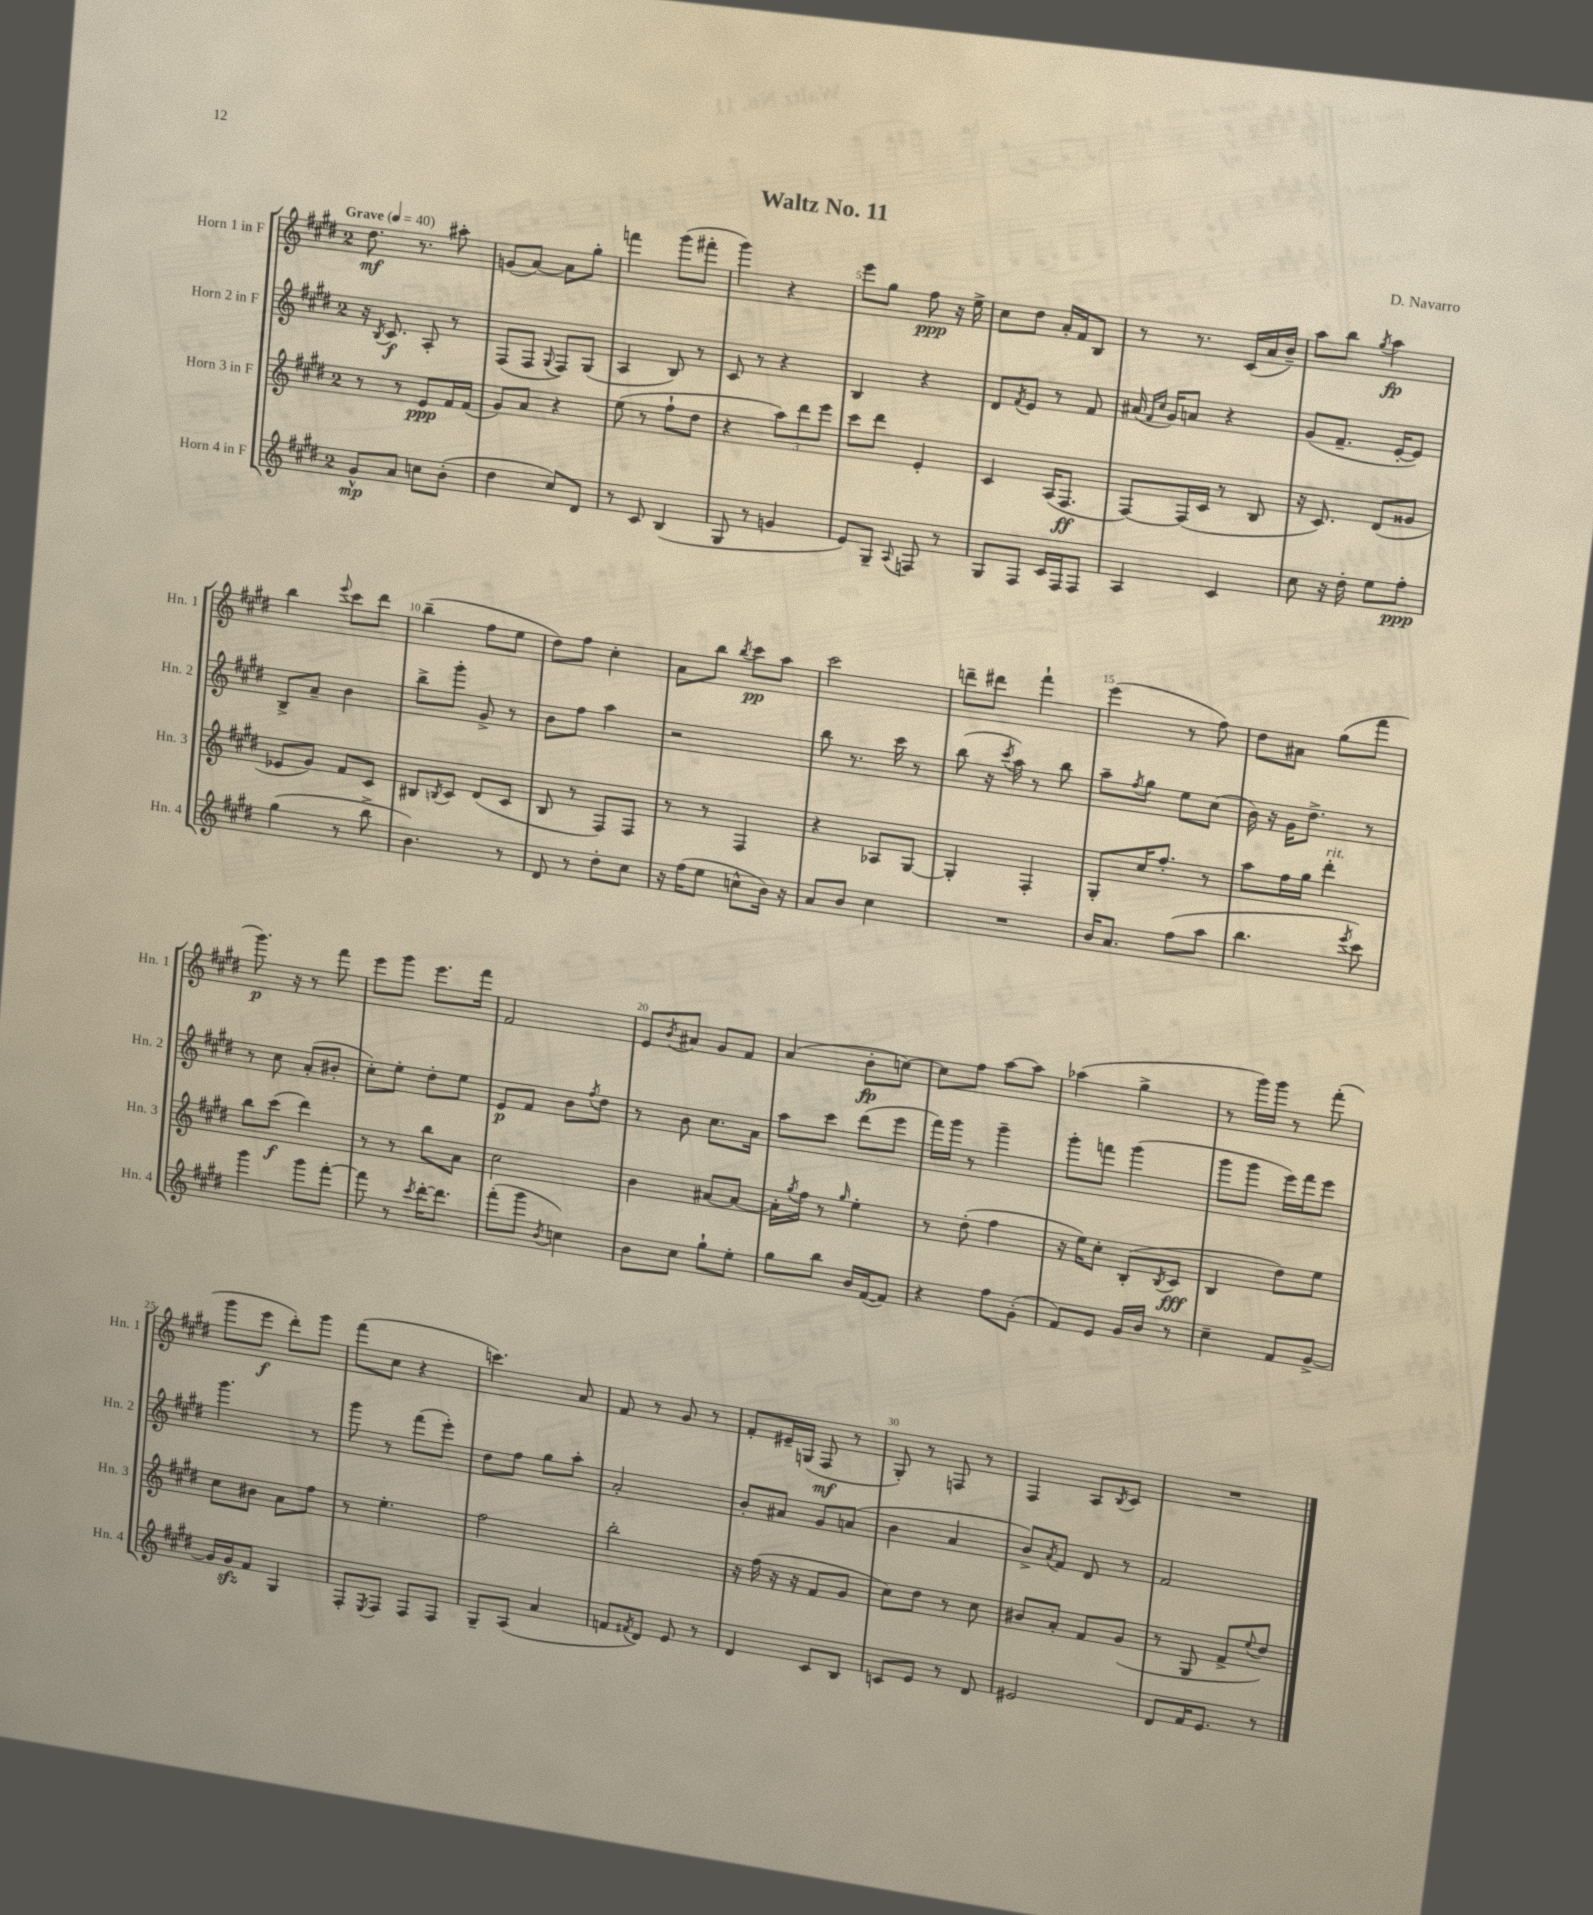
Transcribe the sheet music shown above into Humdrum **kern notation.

**kern	**dynam	**kern	**dynam	**kern	**dynam	**kern	**dynam
*part4	*part4	*part3	*part3	*part2	*part2	*part1	*part1
*staff4	*staff4	*staff3	*staff3	*staff2	*staff2	*staff1	*staff1
*I"Horn 4 in F	*	*I"Horn 3 in F	*	*I"Horn 2 in F	*	*I"Horn 1 in F	*
*I'Hn. 4	*	*I'Hn. 3	*	*I'Hn. 2	*	*I'Hn. 1	*
*clefG2	*	*clefG2	*	*clefG2	*	*clefG2	*
*k[f#c#g#d#]	*	*k[f#c#g#d#]	*	*k[f#c#g#d#]	*	*k[f#c#g#d#]	*
*M2/4	*	*M2/4	*	*M2/4	*	*M2/4	*
*MM40	*	*MM40	*	*MM40	*	*MM40	*
=1	=1	=1	=1	=1	=1	=1	=1
!	!	!	!	!	!	!LO:TX:a:B:t=Grave	!
8g#^^/L	mp	8r	.	16r	.	8.dd#\	mf
.	.	.	.	8qB/	.	.	.
.	.	.	.	8.c#/	f	.	.
8a/J	.	8r	.	.	.	.	.
.	.	.	.	.	.	8.r	.
8ccn\L	.	8e/L	ppp	8A'/	.	.	.
(8b'\J	.	16f#/L	.	8r	.	8aa#X'\	.
.	.	(16f#/JJ	.	.	.	.	.
=2	=2	=2	=2	=2	=2	=2	=2
4dd#\	.	8g#/L)	.	(8F#/L	.	(8gn/L	.
.	.	8a/J	.	8F#/J	.	[8a/J)	.
.	.	.	.	8qqG#/	.	.	.
8cc#/L)	.	4r	.	8F#/L)	.	8a\L]	.
8d#/J	.	.	.	(8G#/J	.	8gg#'\J	.
=3	=3	=3	=3	=3	=3	=3	=3
8r	.	(8ee\	.	4A/	.	4fffn\	.
8c#/	.	8r	.	.	.	.	.
(4B/	.	8ff#`\L	.	8B/)	.	(8ggg#\L	.
.	.	8dd#\J	.	8r	.	8fff#X'\J	.
=4	=4	=4	=4	=4	=4	=4	=4
8G#/	.	4r	.	8c#/	.	4ggg#\)	.
8r	.	.	.	8r	.	.	.
4gn/	.	12aa\L)	.	4r	.	4r	.
.	.	12ddd#\	.	.	.	.	.
.	.	12eee\J	.	.	.	.	.
=5	=5	=5	=5	=5	=5	=5	=5
8e/L)	.	8ccc#\L	.	4B/	.	8eee\L	.
8G#~/J	.	8ddd#\J	.	.	.	8gg#\J	.
8qqA/	.	.	.	.	.	.	.
8Fn/	.	4e'/	.	4r	.	8ff#\	ppp
8r	.	.	.	.	.	16r	.
.	.	.	.	.	.	16ee^\	.
=6	=6	=6	=6	=6	=6	=6	=6
8G#/L	.	4c#/	.	8d#/L	.	8cc#\L	.
.	.	.	.	8qf#/	.	.	.
8F#/J	.	.	.	8e/J	.	8dd#\J	.
16c#/LL	.	(16A/KL	.	8r	.	16a'/LL	.
16F#/J	.	8.F#/J	ff	.	.	16f#/J	.
8F#/J	.	.	.	8f#/	.	8B/J	.
=7	=7	=7	=7	=7	=7	=7	=7
4A/	.	[8F#/L)	.	(16a#X/	.	8r	.
.	.	.	.	16qqf#/LL	.	.	.
.	.	.	.	16qqcc#/JJ	.	.	.
.	.	.	.	16g#/KL)	.	.	.
.	.	(16F#/L]	.	8an/J	.	8.r	.
.	.	16c#/JJ	.	.	.	.	.
4c#/	.	8r	.	4r	.	.	.
.	.	.	.	.	.	(16c#/LL	.
.	.	8B/	.	.	.	16a/	.
.	.	.	.	.	.	16b~/JJ)	.
=8	=8	=8	=8	=8	=8	=8	=8
8cc#\	.	16r	.	(8g#/L	.	8aa\L	.
.	.	8.c#/)	.	.	.	.	.
16r	.	.	.	8.f#~/J	.	8bb\J	.
16dd#'\	.	.	.	.	.	.	.
.	.	.	.	.	.	8qgg#/	.
8ee\L	.	(8d#/L	.	.	.	4aa\	fp
.	.	.	.	[16e'/KL	.	.	.
8ff#'\J	ppp	8g##X/J	.	8e/J])	.	.	.
!!LO:LB:g=z
=9	=9	=9	=9	=9	=9	=9	=9
(4gg#\	.	8e-X/L	.	8B^/L	.	4bb\	.
.	.	8g#/J)	.	8a~/J	.	.	.
.	.	.	.	.	.	8qqeee/	.
8r	.	8f#/L	.	4b\	.	8ccc#\L	.
8bb^\	.	8c#/J	.	.	.	8ddd#\J	.
=10	=10	=10	=10	=10	=10	=10	=10
4.b\)	.	8B#X/L	.	8bb^\L	.	(4bb~\	.
.	.	8qBn/	.	.	.	.	.
.	.	8c#/J	.	8ggg#'\J	.	.	.
.	.	(8d#/L	.	8g#^/	.	8ff#\L	.
8r	.	8c#/J	.	8r	.	8ee\J	.
=11	=11	=11	=11	=11	=11	=11	=11
8d#/	.	8B/	.	8b\L	.	8dd#\L)	.
8r	.	8r	.	8ff#\J	.	8ff#\J	.
8dd#'\L	.	8F#/L)	.	4aa\	.	4cc#'\	.
8cc#\J	.	8F#/J	.	.	.	.	.
=12	=12	=12	=12	=12	=12	=12	=12
16r	.	8r	.	2r	.	8a\L	.
(16ff#\KL	.	.	.	.	.	.	.
8ee\J	.	8r	.	.	.	8bb\J	.
.	.	.	.	.	.	8qbb/	.
8ccn^^\L	.	4F#/	.	.	.	8ccc#\L	pp
16b\Jk)	.	.	.	.	.	8aa\J	.
16r	.	.	.	.	.	.	.
=13	=13	=13	=13	=13	=13	=13	=13
8a/L	.	4r	.	8bb\	.	2ccc#\	.
8b/J	.	.	.	8.r	.	.	.
4cc#\	.	8A-X/L	.	.	.	.	.
.	.	.	.	16ccc#\	.	.	.
.	.	[8G#/J	.	8r	.	.	.
=14	=14	=14	=14	=14	=14	=14	=14
2r	.	4G#'/]	.	(8bb\	.	8dddn~\L	.
.	.	.	.	16r	.	8ddd#X\J	.
.	.	.	.	8qccc#/	.	.	.
.	.	.	.	16aa\)	.	.	.
.	.	4F#'/	.	8r	.	4fff#`\	.
.	.	.	.	8bb\	.	.	.
=15	=15	=15	=15	=15	=15	=15	=15
16b/KL	.	8G#'/L	.	8aa~\L	.	(4eee\	.
8.a/J	.	.	.	.	.	.	.
.	.	.	.	8qff#/	.	.	.
.	.	16cc#/K	.	8gg#\J	.	.	.
.	.	8.ff#'/J	.	.	.	.	.
(8ff#\L	.	.	.	8ee\L	.	8r	.
8aa\J	.	8r	.	(8cc#\J	.	8ff#\)	.
=16	=16	=16	=16	=16	=16	=16	=16
4.bb\	.	8aa\L	.	16b\)	.	8dd#\L	.
.	.	.	.	16r	.	.	.
.	.	16ff#\L	.	16g#\KL	.	8a#X\J	.
.	.	16gg#\JJ	.	8.dd#^\J	.	.	.
!	!	!LO:TX:a:i:t=rit.	!	!	!	!	!
.	.	4ddd#'\	.	.	.	(8gg#\L	.
8qeee/	.	.	.	.	.	.	.
8ccc#\)	.	.	.	8r	.	8fff#\J	.
!!LO:LB:g=z
=17	=17	=17	=17	=17	=17	=17	=17
4ggg#\	.	8bb\L	.	8r	.	8.ggg#\)	p
.	.	(8ccc#\J	f	8cc#\	.	.	.
.	.	.	.	.	.	16r	.
8ggg#\L	.	4ddd#\)	.	(8a'/L	.	8r	.
[8fff#'\J	.	.	.	8b#X'/J	.	8fff#\	.
=18	=18	=18	=18	=18	=18	=18	=18
8fff#\]	.	8r	.	8cc#'\L)	.	8eee\L	.
8r	.	8r	.	8ee'\J	.	8ggg#\J	.
8qccc#/	.	.	.	.	.	.	.
[16ddd#'\KL	.	8bb\L	.	8dd#'\L	.	8.eee\L	.
8.ddd#\J]	.	.	.	.	.	.	.
.	.	8a\J	.	8ee\J	.	.	.
.	.	.	.	.	.	16fff#\Jk	.
=19	=19	=19	=19	=19	=19	=19	=19
(8fff#'\L	.	2cc#\	.	8e/L	p	2f#/	.
8ggg#\J	.	.	.	8f#/J	.	.	.
8qb/	.	.	.	.	.	.	.
4ccn\)	.	.	.	8b\L	.	.	.
.	.	.	.	8qff#/	.	.	.
.	.	.	.	8dd#\J	.	.	.
=20	=20	=20	=20	=20	=20	=20	=20
8b\L	.	4b\	.	8r	.	8e/L	.
.	.	.	.	.	.	8qb/	.
8cc#\J	.	.	.	8b\	.	8a#X/J	.
8gg#`\L	.	[8a#X/L	.	8.cc#\L	.	8g#/L	.
8ee'\J	.	8a#/J_	.	.	.	8f#/J	.
.	.	.	.	16a\Jk	.	.	.
=21	=21	=21	=21	=21	=21	=21	=21
8gg#\L	.	16a#'\LL]	.	8aa\L	.	(4a/	.
.	.	8qgg#/	.	.	.	.	.
.	.	16ff#\JJ	.	.	.	.	.
8bb\J	.	8r	.	8ccc#\J	.	.	.
.	.	16qqgg#/	.	.	.	.	.
16b/LL	.	4ee'\	.	(8ddd#\L	.	8b'\L	fp
([16f#/J	.	.	.	.	.	.	.
8f#/J])	.	.	.	8eee\J	.	[8ccn\J)	.
=22	=22	=22	=22	=22	=22	=22	=22
4r	.	8r	.	16fff#\LL)	.	8cc\L]	.
.	.	.	.	16ggg#\JJ	.	.	.
.	.	(8dd#'\	.	8r	.	8ff#\J	.
8ff#\L	.	4ff#\	.	4ggg#~\	.	[8aa\L	.
(8g#'\J	.	.	.	.	.	8aa\J]	.
=23	=23	=23	=23	=23	=23	=23	=23
8f#/L)	.	16r	.	8ggg#'\L	.	(4aa-X\	.
.	.	16ee\KL)	.	.	.	.	.
8e/J	.	8cc#'\J	.	8fffn\J	.	.	.
16g#/LL	.	(8B'/L	.	(4ggg#\	.	4gg#^\	.
16b/JJ	.	.	.	.	.	.	.
.	.	8qB/	.	.	.	.	.
8r	.	8c#/J	fff	.	.	.	.
=24	=24	=24	=24	=24	=24	=24	=24
4cc#~\	.	4B/	.	8ggg#\L	.	8r	.
.	.	.	.	8ggg#\J	.	16ggg#\LL)	.
.	.	.	.	.	.	16ggg#\JJ	.
8f#/L	.	8dd#\L)	.	16eee\LL)	.	8r	.
.	.	.	.	16fff#\J	.	.	.
[8g#^/J	.	8ee\J	.	8eee\J	.	(8fff#'\	.
!!LO:LB:g=z
=25	=25	=25	=25	=25	=25	=25	=25
16g#/LL]	.	8cc#\L	.	4.ggg#\	.	8ggg#\L	.
16g#zz/J	.	.	.	.	.	.	.
8f#/J	.	8b#X\J	.	.	.	8eee\J	f
4G#/	.	8a\L	.	.	.	8ddd#'\L)	.
.	.	8ff#\J	.	8r	.	8ggg#\J	.
=26	=26	=26	=26	=26	=26	=26	=26
8F#'/L	.	8r	.	8ggg#\	.	(8fff#\L	.
8qE/	.	.	.	.	.	.	.
8F#/J	.	4.ee'\	.	8r	.	8cc#\J	.
8F#/L	.	.	.	(8fff#\L	.	4r	.
8F#/J	.	.	.	8eee'\J)	.	.	.
=27	=27	=27	=27	=27	=27	=27	=27
8G#~/L	.	2ff#\	.	8dd#\L	.	4.cccn\)	.
(8A/J	.	.	.	8ff#\J	.	.	.
4a/	.	.	.	8gg#\L	.	.	.
.	.	.	.	8aa'\J	.	8a/	.
=28	=28	=28	=28	=28	=28	=28	=28
8fn/L	.	2bb'\	.	2a'/	.	8f#/	.
8qf#X/	.	.	.	.	.	.	.
8d#/J)	.	.	.	.	.	8r	.
8e/	.	.	.	.	.	8g#/	.
8r	.	.	.	.	.	8r	.
=29	=29	=29	=29	=29	=29	=29	=29
4d#/	.	16r	.	8b'/L	.	8f#'/L	.
.	.	(16ff#\	.	.	.	.	.
.	.	16r	.	8a#X/J	.	16e#X~/L	.
.	.	16r	.	.	.	(16Gn/JJ	.
8c#/L	.	8f#/L	.	8g#/L	.	8F#/	mf
8B/J	.	8g#/J	.	(8an/J	.	8r	.
=30	=30	=30	=30	=30	=30	=30	=30
8cn/L	.	8cc#\L)	.	4b\	.	8G#'/)	.
8e/J	.	8dd#\J	.	.	.	8r	.
8r	.	8r	.	4a/	.	8Fn/	.
8d#/	.	8cc#\	.	.	.	8r	.
=31	=31	=31	=31	=31	=31	=31	=31
2e#X/	.	8b#X/L	.	8b^/L)	.	4F#/	.
.	.	.	.	8qa/	.	.	.
.	.	8a'/J	.	8f#/J	.	.	.
.	.	8f#/L	.	8d#/	.	8A/L	.
.	.	.	.	.	.	8qB/	.
.	.	(8g#/J	.	8r	.	8c#/J	.
=32	=32	=32	=32	=32	=32	=32	=32
8d#/L	.	8r	.	2f#/	.	2r	.
16f#/K	.	8G#/	.	.	.	.	.
8.e/J	.	.	.	.	.	.	.
.	.	8f#^/L	.	.	.	.	.
.	.	8qqee/	.	.	.	.	.
8r	.	8dd#/J)	.	.	.	.	.
==	==	==	==	==	==	==	==
*-	*-	*-	*-	*-	*-	*-	*-
